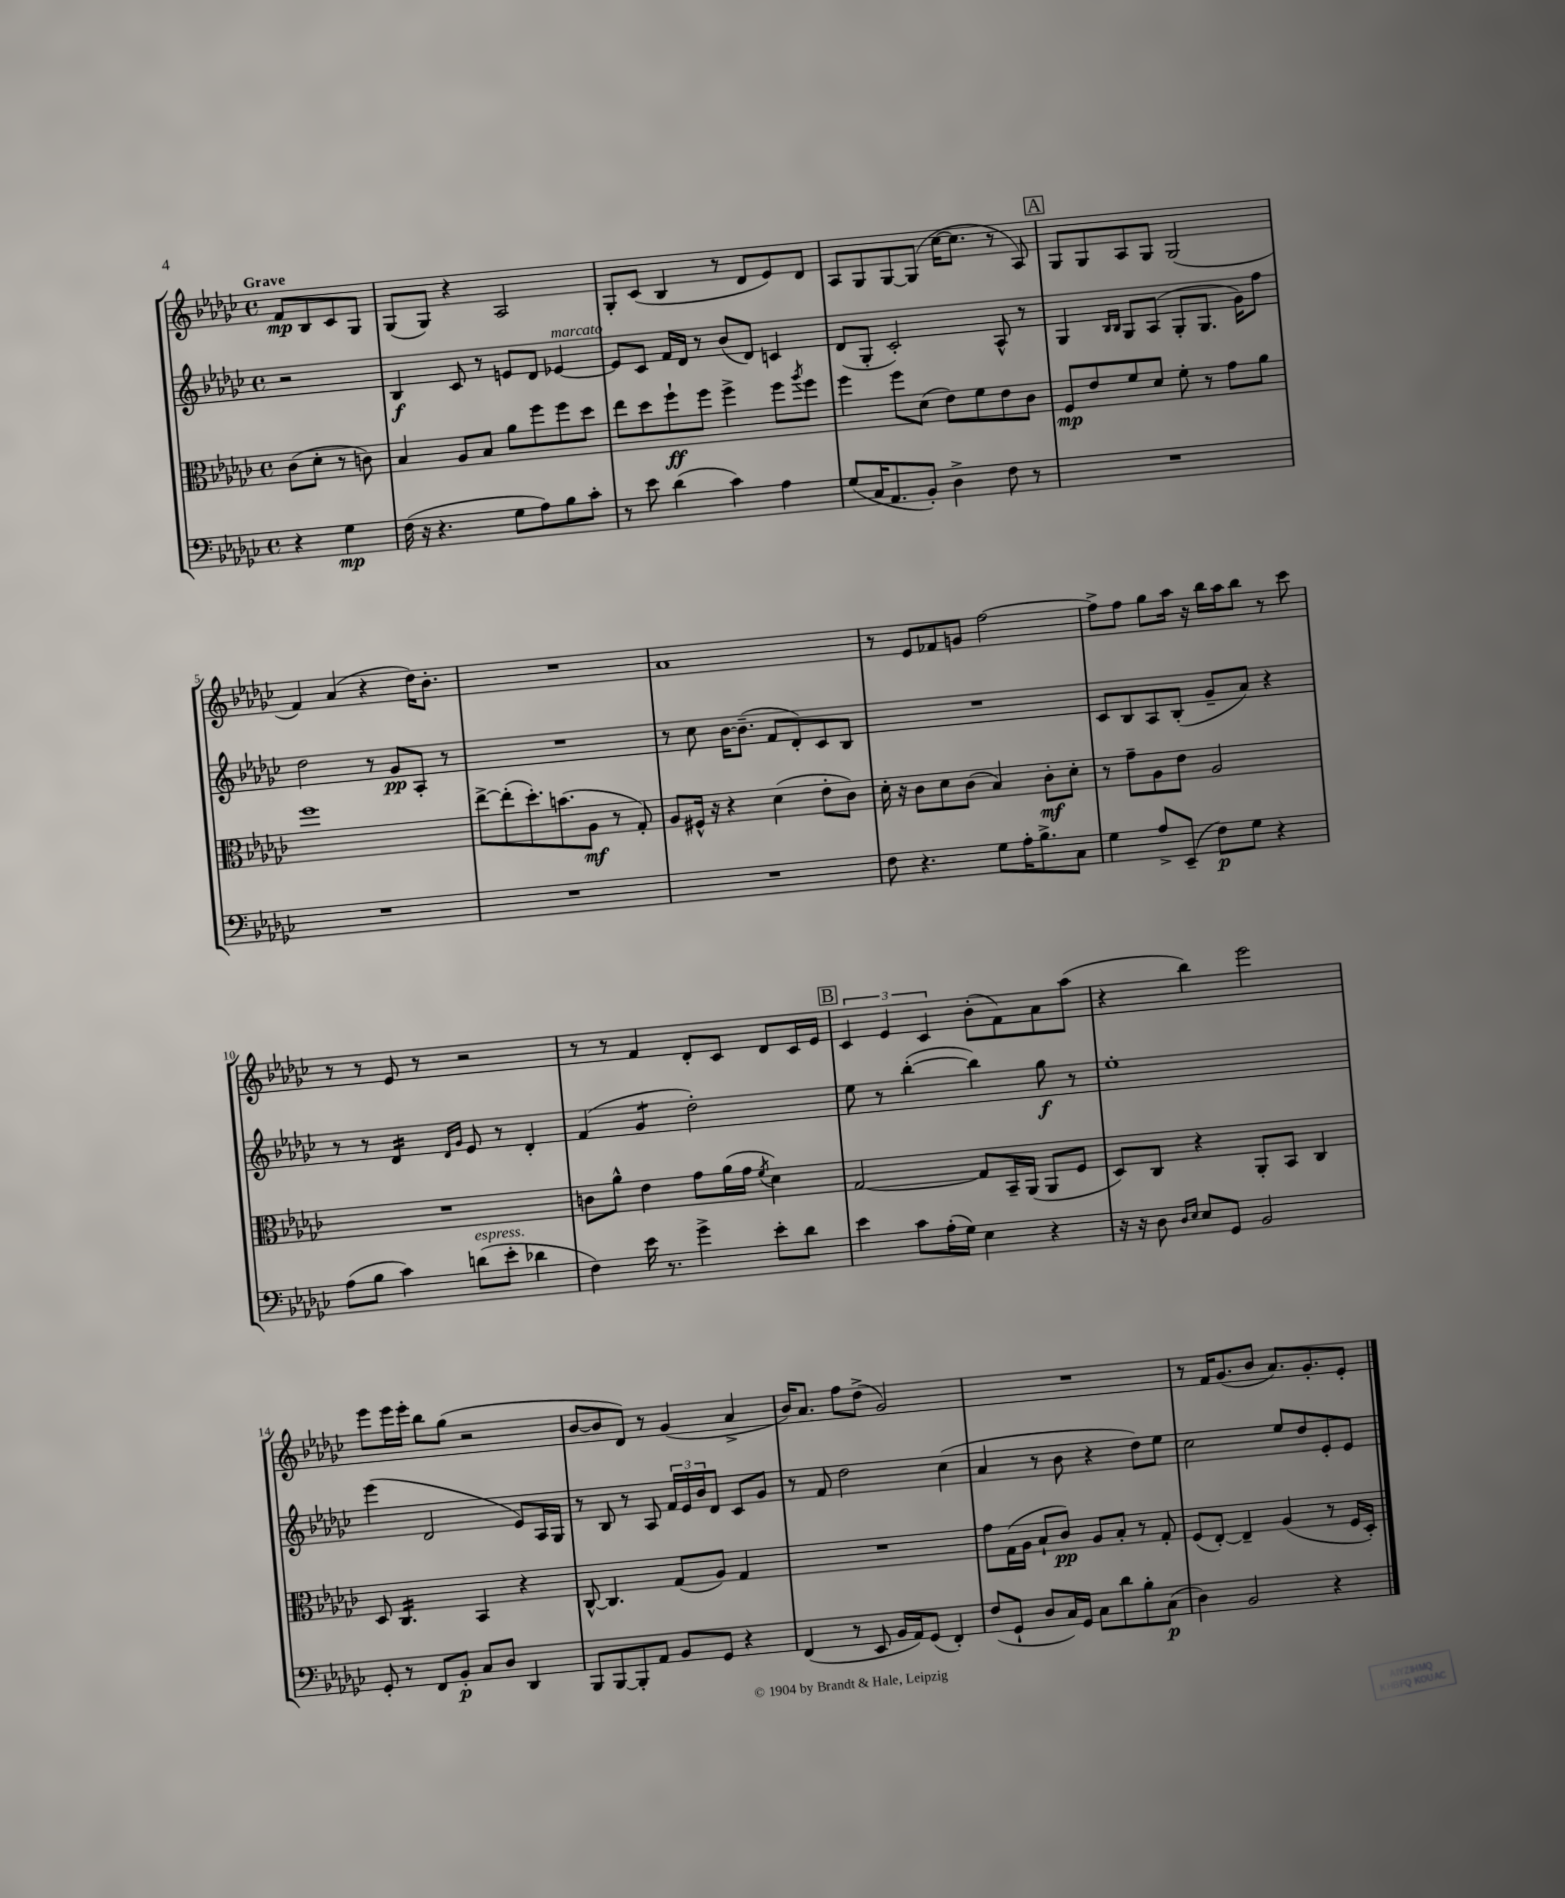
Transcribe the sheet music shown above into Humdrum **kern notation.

**kern	**dynam	**kern	**dynam	**kern	**dynam	**kern	**dynam
*part4	*part4	*part3	*part3	*part2	*part2	*part1	*part1
*staff4	*staff4	*staff3	*staff3	*staff2	*staff2	*staff1	*staff1
*clefF4	*	*clefC3	*	*clefG2	*	*clefG2	*
*k[b-e-a-d-g-c-]	*	*k[b-e-a-d-g-c-]	*	*k[b-e-a-d-g-c-]	*	*k[b-e-a-d-g-c-]	*
*M4/4	*	*M4/4	*	*M4/4	*	*M4/4	*
*met(c)	*	*met(c)	*	*met(c)	*	*met(c)	*
=	=	=	=	=	=	=	=
!	!	!	!	!	!	!LO:TX:a:B:t=Grave	!
4r	.	(8c-\L	.	2r	.	8f/L	mp
.	.	8d-'\J	.	.	.	8B-/	.
4G-\	mp	8r	.	.	.	8c-/	.
.	.	8cn\)	.	.	.	8G-/J	.
=1	=1	=1	=1	=1	=1	=1	=1
(16F\	.	4B-/	.	4B-/	f	(8G-/L	.
16r	.	.	.	.	.	.	.
4.r	.	.	.	.	.	8G-/J)	.
.	.	8A-/L	.	8c-/	.	4r	.
.	.	8B-/J	.	8r	.	.	.
8G-\L	.	8a-\L	.	8en/L	.	2A-/	.
8A-\)	.	8ff\	.	8d-/J	.	.	.
!	!	!	!	!LO:TX:a:i:t=marcato	!	!	!
8B-\	.	8ff\	.	[4e-X/	.	.	.
8c-'\J	.	8dd-\J	.	.	.	.	.
=2	=2	=2	=2	=2	=2	=2	=2
8r	.	8ee-\L	.	8e-/L]	.	8G-'/L	.
8e-\	.	8dd-\	.	8c-/J	.	(8c-/J	.
(4d-\	.	8ff`\	ff	16f/LL	.	4B-/	.
.	.	.	.	16d-/JJ	.	.	.
.	.	8ff\J	.	8r	.	.	.
4c-\)	.	4ff^\	.	(8b-/L	.	8r	.
.	.	.	.	8d-/J)	.	8d-/L	.
4A-\	.	8ff\L	.	4cn/	.	8e-/)	.
.	.	8qaa-/	.	.	.	.	.
.	.	8ff\J	.	.	.	8d-/J	.
=3	=3	=3	=3	=3	=3	=3	=3
(8G-/L	.	4ff\	.	(8d-/L	.	8A-/L	.
16C-/K	.	.	.	8G-'/J	.	8G-/	.
8.AA-/	.	.	.	.	.	.	.
.	.	8ff\L	.	2c-'/)	.	[8G-/	.
8BB-'/J)	.	(8d-\J	.	.	.	(8G-/J]	.
4D-^\	.	8e-\L)	.	.	.	[16cc-\KL	.
.	.	.	.	.	.	8.cc-\J]	.
.	.	8f\	.	.	.	.	.
8F\	.	8e-\	.	8A-^^/	.	8r	.
8r	.	8c-\J	.	8r	.	8A-/)	.
!!LO:REH:place=s1:t=A
=4	=4	=4	=4	=4	=4	=4	=4
1r	.	8F/L	mp	4G-/	.	8G-/L	.
.	.	8e-/	.	.	.	8G-/	.
.	.	.	.	16qqB-/LL	.	.	.
.	.	.	.	16qqB-/JJ	.	.	.
.	.	8f/	.	8G-/L	.	8A-/	.
.	.	8d-/J	.	(8A-/J	.	8G-/J	.
.	.	8f'\	.	8G-'/L	.	(2G-/	.
.	.	8r	.	8.G-/J	.	.	.
.	.	8g-\L	.	.	.	.	.
.	.	.	.	16g-\KL)	.	.	.
.	.	8a-\J	.	8ff\J	.	.	.
!!LO:LB:g=z
=5	=5	=5	=5	=5	=5	=5	=5
1r	.	1ff	.	2dd-\	.	4f/)	.
.	.	.	.	.	.	(4a-/	.
.	.	.	.	8r	.	4r	.
.	.	.	.	8g-/L	pp	.	.
.	.	.	.	8A-'/J	.	16dd-\KL)	.
.	.	.	.	.	.	8.b-'\J	.
.	.	.	.	8r	.	.	.
=6	=6	=6	=6	=6	=6	=6	=6
1r	.	[8ee-^\L	.	1r	.	1r	.
.	.	(8ee-'\]	.	.	.	.	.
.	.	8.dd-'\)	.	.	.	.	.
.	.	(8.bn\	.	.	.	.	.
.	.	8A-\J	mf	.	.	.	.
.	.	8r	.	.	.	.	.
.	.	8G-'/)	.	.	.	.	.
=7	=7	=7	=7	=7	=7	=7	=7
1r	.	8A-/L	.	8r	.	1a-	.
.	.	16F#X^^/Jk	.	8cc-\	.	.	.
.	.	16r	.	.	.	.	.
.	.	4r	.	[16b-\KL	.	.	.
.	.	.	.	(8.b-~\J]	.	.	.
.	.	(4d-\	.	8f/L	.	.	.
.	.	.	.	8d-'/)	.	.	.
.	.	8e-'\L	.	8c-/	.	.	.
.	.	8c-\J)	.	8B-/J	.	.	.
=8	=8	=8	=8	=8	=8	=8	=8
8F\	.	16d-'\	.	1r	.	8r	.
.	.	16r	.	.	.	.	.
4.r	.	8c-\L	.	.	.	8e-/L	.
.	.	8d-\	.	.	.	8f-X/	.
.	.	(8c-\J	.	.	.	8gn/J	.
8G-\L	.	4B-/)	.	.	.	[2ff\	.
16A-'\K	.	.	.	.	.	.	.
8.B-^\	.	.	.	.	.	.	.
.	.	8c-'\L	mf	.	.	.	.
8C-\J	.	8d-'\J	.	.	.	.	.
=9	=9	=9	=9	=9	=9	=9	=9
4G-\	.	8r	.	8c-/L	.	8ff^\L]	.
.	.	8g-~\L	.	8B-/	.	8ff\J	.
8A-^/L	.	8A-\	.	8A-/	.	8gg-\L	.
(8EE-~/J	.	8e-\J	.	(8B-'/J	.	16aa-\Jk	.
.	.	.	.	.	.	16r	.
8F\L)	p	2A-/	.	8g-~/L	.	16bb-\LL	.
.	.	.	.	.	.	16aa-\J	.
8G-\J	.	.	.	8a-/J)	.	8bb-\J	.
4r	.	.	.	4r	.	8r	.
.	.	.	.	.	.	8ccc-\	.
!!LO:LB:g=z
=10	=10	=10	=10	=10	=10	=10	=10
(8A-\L	.	1r	.	8r	.	8r	.
8B-\J	.	.	.	8r	.	8r	.
*	*	*	*	*tremolo	*	*	*
4c-\)	.	.	.	16d-/LL	.	8e-/	.
.	.	.	.	16d-/	.	.	.
.	.	.	.	16d-/	.	8r	.
.	.	.	.	16d-/JJ	.	.	.
*	*	*	*	*Xtremolo	*	*	*
.	.	.	.	16qqd-/LL	.	.	.
.	.	.	.	16qqg-/JJ	.	.	.
!LO:TX:a:i:t=espress.	!	!	!	!	!	!	!
(8dn\L	.	.	.	8e-/	.	2r	.
8e-'\J	.	.	.	8r	.	.	.
4d-X\	.	.	.	4d-'/	.	.	.
=11	=11	=11	=11	=11	=11	=11	=11
4F\)	.	8cn\L	.	(4f/	.	8r	.
.	.	8a-^^\J	.	.	.	8r	.
*	*	*	*	*tremolo	*	*	*
16e-\	.	4e-\	.	8g-/L	.	4f/	.
8.r	.	.	.	.	.	.	.
.	.	.	.	8g-/J	.	.	.
*	*	*	*	*Xtremolo	*	*	*
4g-^\	.	8g-\L	.	2dd-'\)	.	8d-'/L	.
.	.	(16a-\L	.	.	.	8c-/J	.
.	.	16g-\JJ	.	.	.	.	.
.	.	8qf/	.	.	.	.	.
8e-'\L	.	4d-\)	.	.	.	8d-/L	.
8d-\J	.	.	.	.	.	16c-/L	.
.	.	.	.	.	.	16e-/JJ	.
!!LO:REH:place=s1:t=B
=12	=12	=12	=12	=12	=12	=12	=12
4e-\	.	[2G-/	.	8ee-\	.	6c-/	.
.	.	.	.	8r	.	.	.
.	.	.	.	.	.	6e-/	.
8c-\L	.	.	.	([4bb-'\	.	.	.
.	.	.	.	.	.	6c-/	.
(16A-'\L	.	.	.	.	.	.	.
16G-\JJ)	.	.	.	.	.	.	.
4E-\	.	8G-/L]	.	4bb-\])	.	(8b-'\L	.
.	.	16BB-~/L	.	.	.	8f\)	.
.	.	(16AA-/JJ	.	.	.	.	.
4r	.	8AA-/L	.	8gg-\	f	8a-\	.
.	.	8F/J	.	8r	.	(8aa-\J	.
=13	=13	=13	=13	=13	=13	=13	=13
16r	.	8D-/L)	.	1ee-'	.	4r	.
16r	.	.	.	.	.	.	.
8D-\	.	8C-/J	.	.	.	.	.
16qqD-/LL	.	.	.	.	.	.	.
16qqE-/JJ	.	.	.	.	.	.	.
8E-/L	.	4r	.	.	.	4bb-\)	.
8GG-/J	.	.	.	.	.	.	.
2BB-/	.	8AA-'/L	.	.	.	2eee-\	.
.	.	8BB-/J	.	.	.	.	.
.	.	4C-/	.	.	.	.	.
!!LO:LB:g=z
=14	=14	=14	=14	=14	=14	=14	=14
8GG-'/	.	8D-/	.	(4eee-\	.	8eee-\L	.
*	*	*tremolo	*	*	*	*	*
8r	.	16C-/LL	.	.	.	16eee-\L	.
.	.	16C-/	.	.	.	16eee-'\JJ	.
8FF/L	.	16C-/	.	2d-/	.	8bb-\L	.
.	.	16C-/	.	.	.	.	.
8BB-'/J	p	16C-/	.	.	.	(8gg-\J	.
.	.	16C-/JJ	.	.	.	.	.
*	*	*Xtremolo	*	*	*	*	*
8C-/L	.	4BB-/	.	.	.	2r	.
8D-/J	.	.	.	.	.	.	.
4DD-/	.	4r	.	8e-/L)	.	.	.
.	.	.	.	16A-/L	.	.	.
.	.	.	.	16G-/JJ	.	.	.
=15	=15	=15	=15	=15	=15	=15	=15
8BBB-/L	.	[8C-^^/	.	8r	.	[8b-/L	.
[8BBB-/	.	4.C-/]	.	8B-/	.	8b-/]	.
8BBB-'/]	.	.	.	8r	.	8d-/J)	.
8AA-/J	.	.	.	8A-/	.	8r	.
8BB-/L	.	(8G-/L	.	24f/LL	.	(4g-/	.
.	.	.	.	24e-/	.	.	.
.	.	.	.	24b-/J	.	.	.
8GG-/J	.	8A-/J)	.	8d-/J	.	.	.
4r	.	4G-/	.	8c-/L	.	4a-^/	.
.	.	.	.	8g-/J	.	.	.
=16	=16	=16	=16	=16	=16	=16	=16
(4FF/	.	1r	.	8r	.	16b-/KL)	.
.	.	.	.	.	.	8.a-/J	.
.	.	.	.	8f/	.	.	.
8r	.	.	.	2dd-\	.	8ff\L	.
8EE-/	.	.	.	.	.	(8dd-^\J	.
16BB-/LL	.	.	.	.	.	2g-/)	.
16AA-/J)	.	.	.	.	.	.	.
(8GG-/J	.	.	.	.	.	.	.
4FF'/)	.	.	.	(4cc-\	.	.	.
=17	=17	=17	=17	=17	=17	=17	=17
(8F/L	.	8g-\L	.	4a-/	.	1r	.
8GG-`/J	.	(16G-\L	.	.	.	.	.
.	.	16A-\JJ	.	.	.	.	.
8D-/L	.	8B-`/L	.	8r	.	.	.
16C-/L)	.	8c-/J)	pp	8b-\	.	.	.
16GG-/JJ	.	.	.	.	.	.	.
8C-\L	.	8A-/L	.	4r	.	.	.
8d-\	.	8B-'/J	.	.	.	.	.
8B-'\	.	8r	.	8dd-\L)	.	.	.
(8C-\J	p	8G-'/	.	8ee-\J	.	.	.
=18	=18	=18	=18	=18	=18	=18	=18
4D-\)	.	(8F/L	.	2cc-\	.	8r	.
.	.	[8E-'/J)	.	.	.	16f/KL	.
.	.	.	.	.	.	(8.g-/	.
2BB-/	.	4E-~/]	.	.	.	.	.
.	.	.	.	.	.	8b-/J	.
.	.	(4A-/	.	8ee-/L	.	8.a-/L)	.
.	.	.	.	8dd-/	.	.	.
.	.	.	.	.	.	8.g-'/	.
4r	.	8r	.	8e-'/	.	.	.
.	.	16F/LL	.	8e-/J	.	8e-'/J	.
.	.	16D-'/JJ)	.	.	.	.	.
==	==	==	==	==	==	==	==
*-	*-	*-	*-	*-	*-	*-	*-
